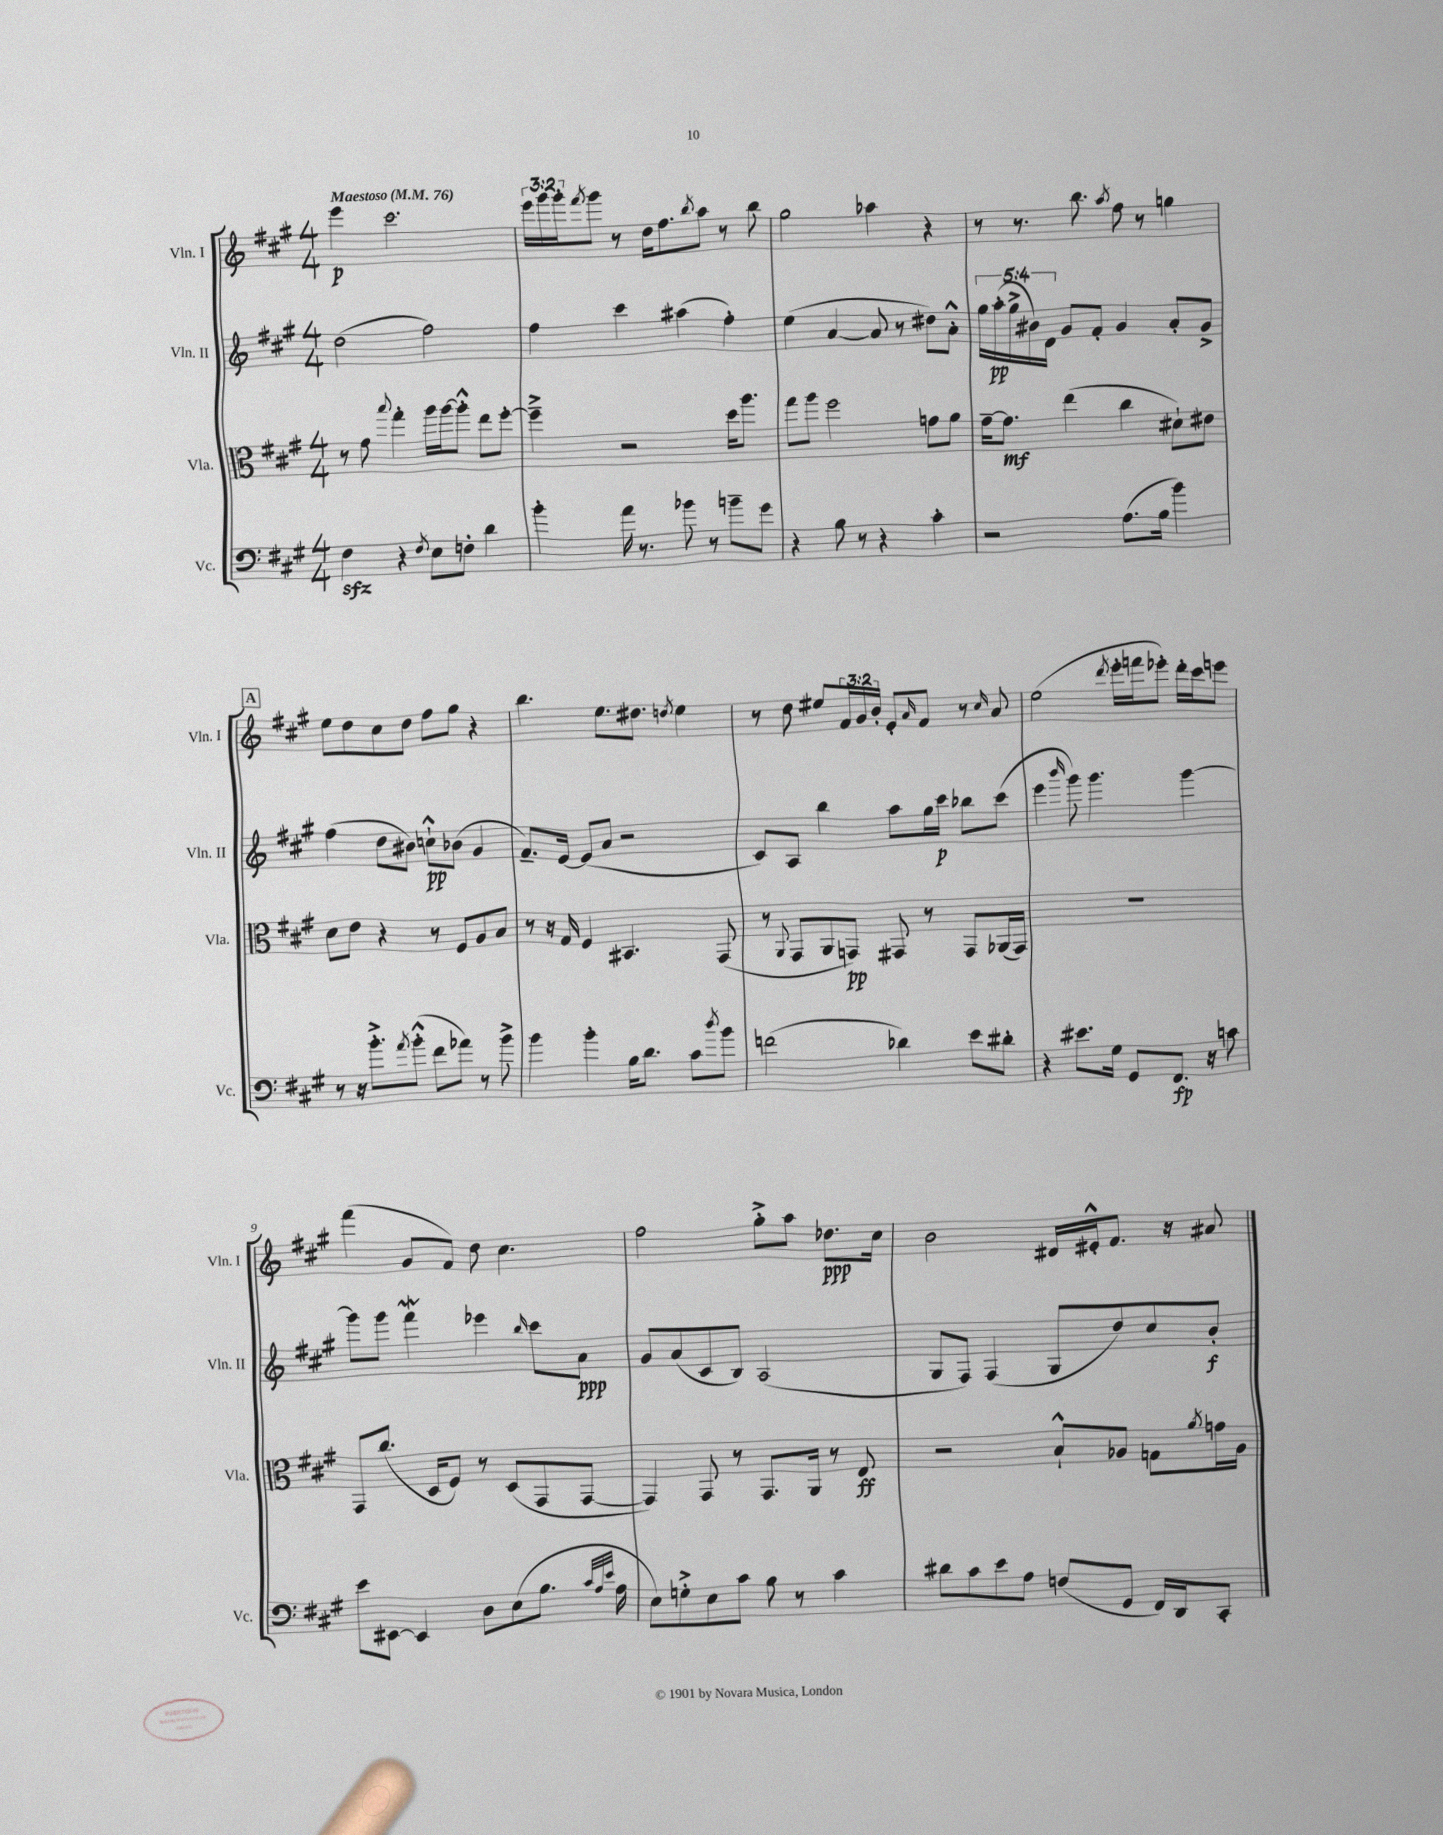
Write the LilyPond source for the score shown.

<<
\new StaffGroup <<
\new Staff = "s0" \with { instrumentName = "Vln. I" shortInstrumentName = "Vln. I" } {
    \clef treble \key a \major \numericTimeSignature \time 4/4 \override Staff.TupletNumber.text = #tuplet-number::calc-fraction-text \tempo "Maestoso" 4 = 76
    e'''4\p cis'''2. |
    \tuplet 3/2 { e'''16 gis'''16 gis'''16-. } \acciaccatura { fis'''8 } gis'''8 r8 d''16 fis''8. \acciaccatura { b''8 } a''8 r8 b''8 |
    gis''2 aes''4 r4 |
    r8 r8. b''8. \acciaccatura { a''8 } fis''8 r8 g''4 |
    \mark \markup { \box "A" } e''8 d''8 cis''8 d''8 fis''8 gis''8 r4 |
    b''4. e''8. dis''8. \acciaccatura { d''8 } e''4 |
    r8 d''8 eis''8 \tuplet 3/2 { fis'16 gis'16 b'16-. } e'8-. \grace { a'16 } fis'8 r8 \grace { cis''16 } a'8 |
    e''2( \acciaccatura { d'''8 } e'''16-. f'''16 ees'''8-.) d'''16-. cis'''16 e'''8 |
    fis'''4( gis'8 fis'8) d''8 cis''4. |
    fis''2 gis''8-.-> a''8 des''8.\ppp cis''16 |
    b'2 dis'16 eis'16-.-^ fis'8. r16 ais'8 \bar "|." |
}
\new Staff = "s1" \with { instrumentName = "Vln. II" shortInstrumentName = "Vln. II" } {
    \clef treble \key a \major \numericTimeSignature \time 4/4 \override Staff.TupletNumber.text = #tuplet-number::calc-fraction-text
    d''2( fis''2) |
    fis''4 cis'''4 ais''4( fis''4-.) |
    e''4( a'4~ a'8 r8 dis''8) a'8-.-^ |
    \tuplet 5/4 { gis''16 a''16-.\pp( gis''16-> bis'16) d'16 } gis'8 fis'8-. gis'4 a'8-. gis'8-> |
    \mark \markup { \box "A" } fis''4( d''8 bis'8) c''8-!-^\pp bes'8( gis'4 |
    fis'8.--) e'16~ e'8( a'8 r2 |
    cis'8) a8 b''4 a''8 gis''16 cis'''16\p bes''8 cis'''8( |
    e'''4 \grace { b'''16 } gis'''8) gis'''4. gis'''4~ |
    gis'''8 gis'''8 fis'''4\mordent ees'''4 \grace { b''16 } cis'''8 a'8\ppp |
    gis'8 a'8( cis'8 b8) a2( |
    gis8 fis8) fis4( gis8 d''8) cis''8 b'8-.\f \bar "|." |
}
\new Staff = "s2" \with { instrumentName = "Vla." shortInstrumentName = "Vla." } {
    \clef alto \key a \major \numericTimeSignature \time 4/4
    r8 gis'8 \appoggiatura { b''8 } gis''4-. a''16 a''16~ a''8-.-^ e''8 fis''8~-. |
    fis''4---> r2 d''16 a''8. |
    gis''8 a''8 fis''2 g'8 a'8 |
    gis'16~-- gis'8.\mf e''4( cis''4 dis'8-!) eis'8 |
    \mark \markup { \box "A" } d'8 e'8 r4 r8 fis8 a8 b8 |
    r8 r16 gis16 fis4 bis,4. gis,8( |
    r8 \appoggiatura { a,8 } gis,8 a,8 g,8\pp) gis,8 r8 gis,8 aes,16( gis,16) |
    R1 |
    gis,8 cis''8.( d16 fis8) r8 d8( gis,8 gis,8~ |
    gis,4) gis,8 r8 gis,8. a,16 r8 e8\ff |
    r2 b8-!-^ aes8 g8 \acciaccatura { a'8 } g'16 aes16 \bar "|." |
}
\new Staff = "s3" \with { instrumentName = "Vc." shortInstrumentName = "Vc." } {
    \clef bass \key a \major \numericTimeSignature \time 4/4
    fis4\sfz r4 \acciaccatura { fis8 } e8 f8-. d'4 |
    b'4-. a'16 r8. bes'8 r8 b'8-- gis'8 |
    r4 b8 r8 r4 cis'4-. |
    r2 a8.( b16 b'4) |
    \mark \markup { \box "A" } r8 r16 b'8.-.-> \acciaccatura { a'8 } b'8-.-^( fis'8 aes'8) r8 b'8-> |
    b'4 b'4-. b16 d'8. cis'8 \acciaccatura { d''8 } b'8 |
    f'2( des'4) e'8 dis'8-. |
    r4 eis'8. gis16 gis,8 fis,8.\fp r16 c'8 |
    e'8 eis,8~ eis,4 d8 e8( b8. \grace { cis'32 a32 e'32 } a16 |
    e8) g8-.-> e8 cis'8 b8 r8 cis'4 |
    dis'8 cis'8 e'8 a8 f8( gis,8 fis,16) d,16 cis,8-. \bar "|." |
}
>>
>>
